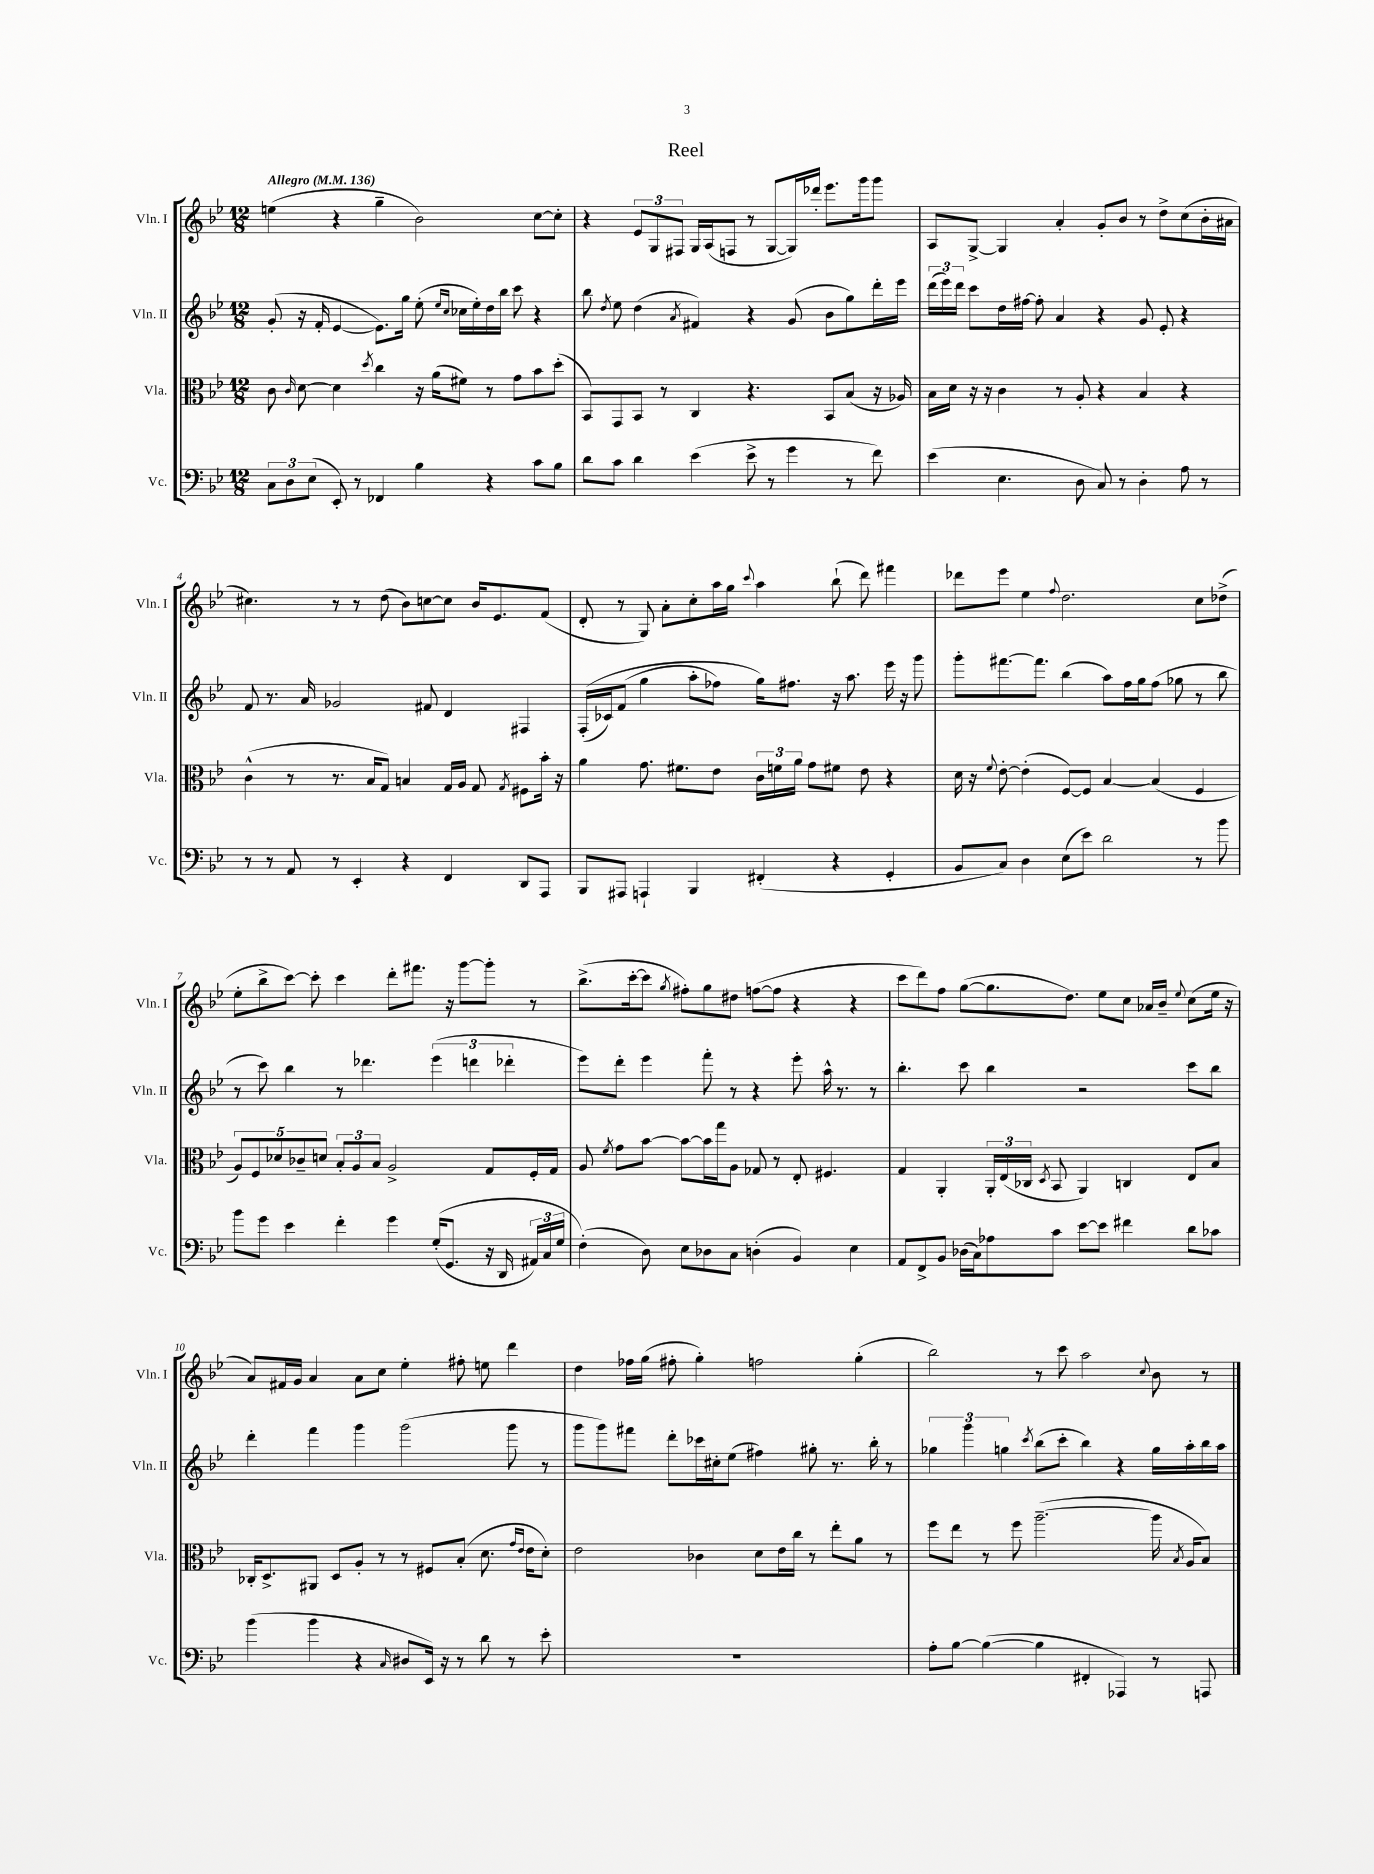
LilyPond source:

\header { title = "Reel" }
<<
\new StaffGroup <<
\new Staff = "s0" \with { instrumentName = "Vln. I" shortInstrumentName = "Vln. I" } {
    \clef treble \key bes \major \numericTimeSignature \time 12/8 \tempo "Allegro" 4 = 136
    \autoBeamOff e''4( r4 g''4-- bes'2) c''8[~ c''8]-. |
    r4 \tuplet 3/2 { ees'8[ g8 fis8] } g16[ a16( f8] r8 g8[~ g16) des'''16]-. ees'''8.[ g'''16 g'''8] |
    a8[ g8]~-> g4 a'4-. g'8[-. bes'8] r8 d''8[-> c''8( bes'16-. ais'16] |
    cis''4.) r8 r8 d''8( bes'8[) c''8~ c''8] bes'16[ ees'8. f'8]( |
    d'8-. r8 g8) a'8[-. c''8-. a''16 g''16] \appoggiatura { c'''8 } a''4 bes''8-!( d'''8) fis'''4 |
    des'''8[ ees'''8] ees''4 \appoggiatura { f''8 } d''2. c''8[ des''8]->( |
    ees''8[-. bes''8-> c'''8]~) c'''8-. c'''4 d'''8[-. fis'''8.] r16 g'''8[~ g'''8]-. r8 |
    bes''8.[->( c'''16~-. c'''8] \acciaccatura { g''8 } fis''8[-.) g''8 dis''8] f''8[~( f''8] r4 r4 |
    c'''8[ d'''8) f''8] g''8[~( g''8. d''8.]) ees''8[ c''8] aes'16[ bes'16]-- \appoggiatura { ees''8 } c''8[( ees''16] r16 |
    a'8[) fis'16 g'16] a'4 a'8[ c''8] ees''4-. fis''8-. e''8 d'''4 |
    d''4 fes''16[ g''16]( fis''8-. g''4-.) f''2 g''4-.( |
    bes''2) r8 c'''8 a''2 \appoggiatura { c''8 } bes'8 r8 \bar "|." |
}
\new Staff = "s1" \with { instrumentName = "Vln. II" shortInstrumentName = "Vln. II" } {
    \clef treble \key bes \major \numericTimeSignature \time 12/8
    \autoBeamOff g'8-.( r16 f'16-. ees'4~ ees'8.[) g''16] ees''8-.( \grace { ees''16[ c''16] } ces''16[ ees''16-.) d''16 bes''16] c'''8 r4 |
    bes''8 \acciaccatura { d''8 } ees''8 d''4( \acciaccatura { a'8 } fis'4) r4 g'8( bes'8[ g''8) d'''16-. ees'''16] |
    \tuplet 3/2 { d'''16[( ees'''16) d'''16] } c'''8[ d''16 fis''16]~ fis''8-. a'4 r4 g'8 ees'8-. r4 |
    f'8 r8. a'16 ges'2 fis'8 d'4 fis4 |
    f16[-.(\( ces'16) f'8]( g''4 a''8[-. fes''8]) g''16[\) fis''8.] r16 a''8. ees'''16 r16 g'''8 |
    g'''8[-. fis'''8.~ fis'''8.] bes''4( a''8[) f''16 g''16 f''8]( ges''8 r8 bes''8 |
    r8 c'''8) bes''4 r8 des'''4. \tuplet 3/2 { ees'''4( d'''4 des'''4-. } |
    ees'''8[) d'''8]-. ees'''4 f'''8-. r8 r4 ees'''8-. a''16-^ r8. r8 |
    bes''4.-. c'''8 bes''4 r2 c'''8[ bes''8] |
    d'''4-. f'''4 g'''4 g'''2( g'''8 r8 |
    g'''8[ g'''8) fis'''8] d'''8[-. ces'''16 cis''16-. ees''8]( fis''4) gis''8-. r8. bes''16-. r8 |
    \tuplet 3/2 { ges''4 g'''4 g''4 } \acciaccatura { c'''8 } bes''8[( c'''8]-. bes''4) r4 g''16[ a''16-. bes''16 a''16] \bar "|." |
}
\new Staff = "s2" \with { instrumentName = "Vla." shortInstrumentName = "Vla." } {
    \clef alto \key bes \major \numericTimeSignature \time 12/8
    \autoBeamOff c'8 \grace { c'16 } d'8~ d'4 \acciaccatura { d''8 } c''4 r16 a'16[( fis'8]) r8 g'8[ bes'8 d''8]-.( |
    bes,8[) g,8 bes,8] r8 c4 r4. bes,8[ bes8]( r16 aes16) |
    bes16[ d'16] r16 r16 c'4 r8 a8-. r4 bes4 r4 |
    c'4-^( r8 r8. bes16[ g8]) b4 g16[ a16] g8 \acciaccatura { g8 } fis8[ bes'16]-. r16 |
    a'4 g'8. fis'8.[ ees'8] \tuplet 3/2 { c'16[ f'16 a'16] } g'8[ fis'8] ees'8 r4 |
    d'16 r16 \appoggiatura { f'8 } ees'8~-. ees'4-.( f8[~) f8] bes4~ bes4( f4 |
    \tuplet 5/4 { a8[) f8 des'8 ces'8-- d'8] } \tuplet 3/2 { bes8[-. a8 bes8] } a2-> g8[ f16-. g16] |
    a8 \acciaccatura { f'8 } g'8[ bes'8]~ bes'8[~ bes'16 g''16 a8] ges8 r8 ees8-. fis4. |
    g4 a,4-. \tuplet 3/2 { a,16[-. ees16( ces16] } \acciaccatura { d8 } bes,8 a,4) c4 ees8[ bes8] |
    ces16[-. d8.-> ais,8] d8[ a8]-. r8 r8 fis8[ bes8]-.( d'8. \grace { g'16[ ees'16] } ees'16[ d'8]-.) |
    ees'2 ces'4 d'8[ ees'16 c''16] r8 ees''8[-. a'8] r8 |
    f''8[ ees''8] r8 f''8 a''2.~--( a''16 \acciaccatura { bes8 } a16[ bes8]) \bar "|." |
}
\new Staff = "s3" \with { instrumentName = "Vc." shortInstrumentName = "Vc." } {
    \clef bass \key bes \major \numericTimeSignature \time 12/8
    \autoBeamOff \tuplet 3/2 { c8[ d8 ees8]( } ees,8-.) r8 fes,4 bes4 r4 c'8[ bes8] |
    d'8[ c'8] d'4 ees'4( ees'8-> r8 g'4 r8 f'8) |
    ees'4( ees4. d8 c8) r8 d4-. a8 r8 |
    r8 r8 a,8 r8 ees,4-. r4 f,4 d,8[ a,,8] |
    bes,,8[ ais,,8] a,,4-! bes,,4 fis,4-.( r4 g,4-. |
    bes,8[ c8]) d4 ees8[( ees'8]) d'2 r8 bes'8 |
    bes'8[ g'8] ees'4 f'4-. g'4 g16[-.(\( g,8.] r16 d,16 \tuplet 3/2 { ais,16[) c16 g16] } |
    f4-.(\) d8) ees8[ des8 c8] d4-.( bes,4) ees4 |
    a,8[ f,8-> bes,8] des16[( c16) aes8 c'8] ees'8[~ ees'8] fis'4 d'8[ ces'8] |
    bes'4( bes'4 r4 \grace { c16 } dis8[ ees,16]) r16 r8 d'8 r8 ees'8-. |
    R1. |
    a8[-. bes8]~ bes4~( bes4 fis,4-. aes,,4) r8 a,,8 \bar "|." |
}
>>
>>
